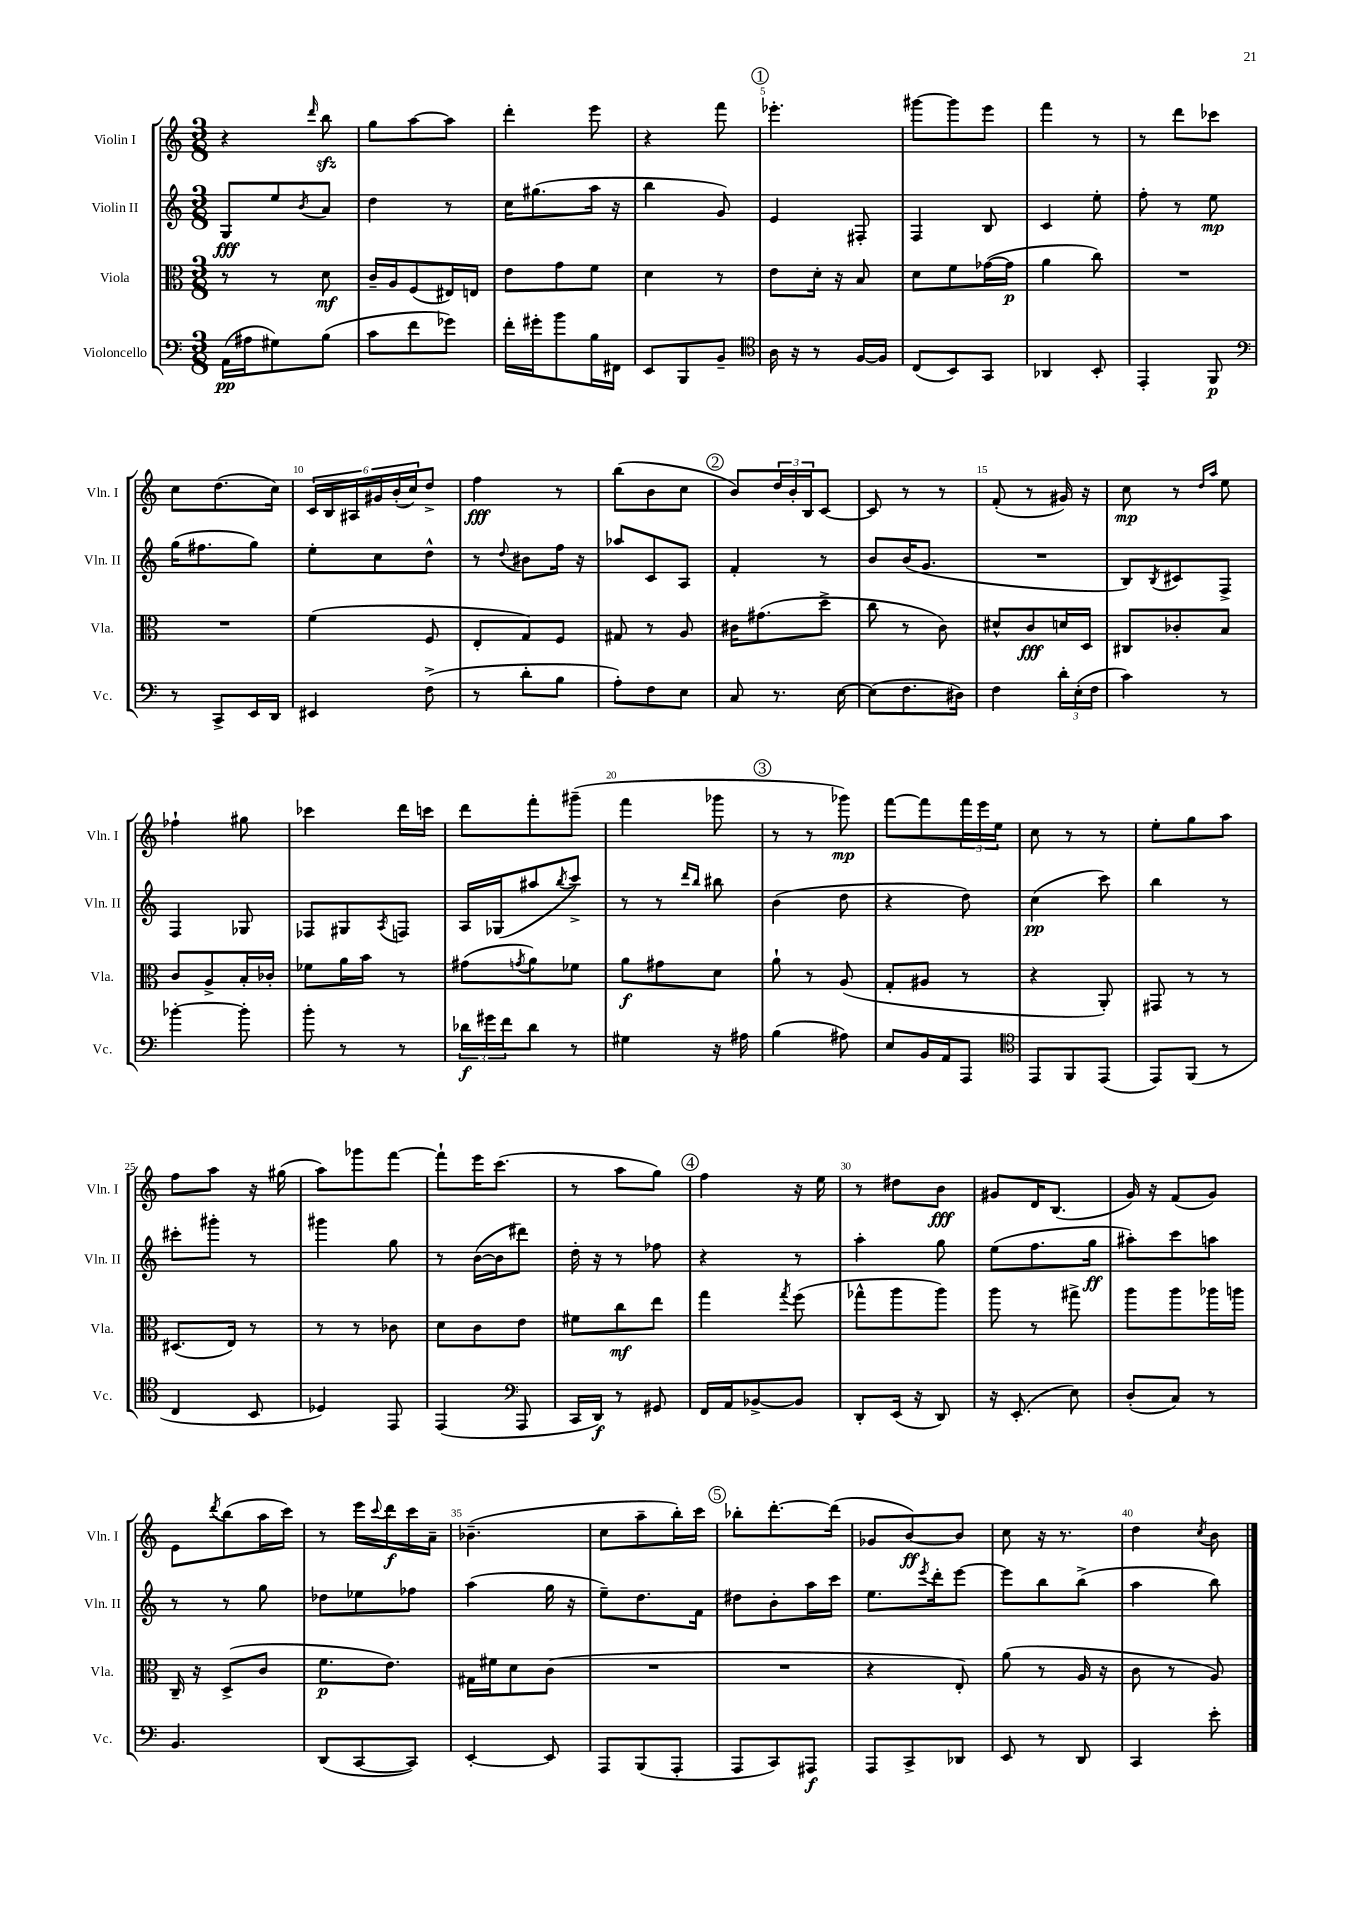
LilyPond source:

<<
\new StaffGroup <<
\new Staff = "s0" \with { instrumentName = "Violin I" shortInstrumentName = "Vln. I" } {
    \clef treble \key c \major \numericTimeSignature \time 3/8
    r4 \grace { d'''16 } b''8\sfz |
    g''8 a''8~ a''8 |
    d'''4-. e'''8 |
    r4 f'''8 |
    \mark \markup { \circle "1" } ees'''4.-. |
    gis'''8~ gis'''8 e'''8 |
    f'''4 r8 |
    r8 d'''8 ces'''8 |
    c''8 d''8.( c''16) |
    \tuplet 6/4 { c'16 b16 ais16 gis'16 b'16-.( c''16) } d''8-> |
    f''4\fff r8 |
    b''8( b'8 c''8 |
    \mark \markup { \circle "2" } b'8) \tuplet 3/2 { d''16 b'16-. b16 } c'8~ |
    c'8 r8 r8 |
    f'8-.( r8 gis'16) r16 |
    c''8\mp r8 \grace { d''16 a''16 } e''8 |
    fes''4-! gis''8 |
    ces'''4 d'''16 c'''16 |
    d'''8 f'''8-. gis'''8--( |
    f'''4 ges'''8 |
    \mark \markup { \circle "3" } r8 r8 ges'''8\mp) |
    f'''8~ f'''8 \tuplet 3/2 { f'''16 e'''16 e''16 } |
    c''8 r8 r8 |
    e''8-. g''8 a''8 |
    f''8 a''8 r16 gis''16( |
    a''8) ges'''8 f'''8~ |
    f'''8-! e'''16 c'''8.( |
    r8 a''8 g''8) |
    \mark \markup { \circle "4" } f''4 r16 e''16 |
    r8 dis''8 b'8\fff |
    gis'8 d'16 b8.( |
    g'16) r16 f'8( g'8) |
    e'8 \acciaccatura { d'''8 } b''8( a''16 c'''16) |
    r8 e'''16 \appoggiatura { c'''8 } d'''16\f c'''16 a'16-- |
    bes'4.--( |
    c''8 a''8-- b''16-.) c'''16 |
    \mark \markup { \circle "5" } bes''8-. d'''8.~-. d'''16( |
    ges'8 b'8~\ff) b'8 |
    c''8 r16 r8. |
    d''4 \acciaccatura { c''8 } b'8 \bar "|." |
}
\new Staff = "s1" \with { instrumentName = "Violin II" shortInstrumentName = "Vln. II" } {
    \clef treble \key c \major \numericTimeSignature \time 3/8
    g8\fff e''8 \acciaccatura { b'8 } a'8 |
    d''4 r8 |
    c''16 gis''8.( a''16 r16 |
    b''4 g'8) |
    \mark \markup { \circle "1" } e'4 fis8-. |
    f4 b8 |
    c'4 e''8-. |
    f''8-. r8 e''8\mp |
    g''16( fis''8. g''8) |
    e''8-. c''8 d''8-^ |
    r8 \appoggiatura { d''8 } bis'8 f''16 r16 |
    aes''8 c'8 a8 |
    \mark \markup { \circle "2" } f'4-. r8 |
    b'8 b'16( g'8. |
    R4. |
    b8) \acciaccatura { b8 } cis'8 f8-> |
    f4 ges8 |
    fes8 gis8 \acciaccatura { a8 } f8 |
    a16 ges16( ais''8 \acciaccatura { b''8 } c'''8->) |
    r8 r8 \grace { d'''16 b''16 } bis''8 |
    \mark \markup { \circle "3" } b'4( d''8 |
    r4 d''8) |
    c''4\pp( c'''8) |
    b''4 r8 |
    cis'''8-. gis'''8-. r8 |
    gis'''4 g''8 |
    r8 b'16~( b'16 dis'''8) |
    d''16-. r16 r8 fes''8 |
    \mark \markup { \circle "4" } r4 r8 |
    a''4-. g''8 |
    e''8( f''8. g''16\ff |
    ais''8-.) c'''8 a''8 |
    r8 r8 g''8 |
    des''8 ees''8 fes''8 |
    a''4( g''16 r16 |
    e''8--) d''8. f'16 |
    \mark \markup { \circle "5" } dis''8 b'8-. a''16 c'''16 |
    e''8. \acciaccatura { e'''8 } d'''16-. e'''8~ |
    e'''8 b''8 b''8->( |
    a''4 b''8) \bar "|." |
}
\new Staff = "s2" \with { instrumentName = "Viola" shortInstrumentName = "Vla." } {
    \clef alto \key c \major \numericTimeSignature \time 3/8
    r8 r8 d'8\mf |
    c'16-- a16 f8( eis16) e16 |
    e'8 g'8 f'8 |
    d'4 r8 |
    \mark \markup { \circle "1" } e'8 d'16-. r16 b8 |
    d'8 f'8 ges'16~( ges'16\p |
    a'4 c''8) |
    R4. |
    R4. |
    f'4( f8 |
    e8-. g8) f8 |
    gis8 r8 a8 |
    \mark \markup { \circle "2" } cis'16 gis'8.( d''8-> |
    c''8 r8 c'8) |
    dis'8-^ c'8\fff d'16 d16 |
    cis8 ces'8-. b8 |
    c'8 a8-> b16-. ces'16-. |
    fes'8 a'16 b'16 r8 |
    gis'8( \acciaccatura { g'8 } a'8) fes'8 |
    a'8\f gis'8 d'8 |
    \mark \markup { \circle "3" } a'8-! r8 a8( |
    g8-. ais8 r8 |
    r4 a,8-.) |
    gis,8 r8 r8 |
    dis8.( e16) r8 |
    r8 r8 ces'8 |
    d'8 c'8 e'8 |
    fis'8 c''8\mf e''8 |
    \mark \markup { \circle "4" } g''4 \acciaccatura { g''8 } f''8( |
    ges''8-^ a''8 a''8) |
    a''8 r8 gis''8-> |
    a''8 a''8 aes''16 a''16 |
    c16-- r16 d8->( c'8 |
    f'8.\p e'8.) |
    gis16 fis'16 d'8 c'8( |
    R4. |
    \mark \markup { \circle "5" } R4. |
    r4 e8-.) |
    a'8( r8 a16 r16 |
    c'8 r8 a8) \bar "|." |
}
\new Staff = "s3" \with { instrumentName = "Violoncello" shortInstrumentName = "Vc." } {
    \clef bass \key c \major \numericTimeSignature \time 3/8
    a,16\pp( ais16 gis8) b8( |
    c'8 f'8 ges'8) |
    f'16-. gis'16-. b'8 b16 fis,16 |
    e,8 b,,8 b,8-- |
    \mark \markup { \circle "1" } \clef tenor a16 r16 r8 f16~ f16 |
    c8( b,8) g,8 |
    aes,4 b,8-. |
    e,4-. f,8\p |
    \clef bass r8 c,8-> e,16 d,16 |
    eis,4 f8->( |
    r8 d'8-. b8 |
    a8-.) f8 e8 |
    \mark \markup { \circle "2" } c8 r8. e16~ |
    e8( f8. dis16) |
    f4 \tuplet 3/2 { d'16-. e16-.( f16 } |
    c'4) r8 |
    bes'4~-. bes'8-. |
    b'8-. r8 r8 |
    \tuplet 3/2 { des'16\f gis'16 f'16 } des'8 r8 |
    gis4 r16 ais16 |
    \mark \markup { \circle "3" } b4( ais8) |
    e8 b,16 a,16 a,,8 |
    \clef tenor e,8 f,8 e,8( |
    e,8) f,8( r8 |
    c4 b,8 |
    des4) e,8 |
    e,4( \clef bass a,,8 |
    c,16 d,16\f) r8 gis,8 |
    \mark \markup { \circle "4" } f,16 a,16 bes,8~-> bes,8 |
    d,8-. e,16( r16 d,8) |
    r16 e,8.-.( e8) |
    d8-.( c8) r8 |
    b,4. |
    d,8( c,8~ c,8) |
    e,4~-. e,8 |
    a,,8 b,,8( a,,8-. |
    \mark \markup { \circle "5" } a,,8 c,8) ais,,8\f |
    a,,8 c,8-> des,8 |
    e,8 r8 d,8 |
    c,4 e'8-. \bar "|." |
}
>>
>>
\layout { \context { \Score \override BarNumber.break-visibility = ##(#f #t #t) barNumberVisibility = #(every-nth-bar-number-visible 5) } }
